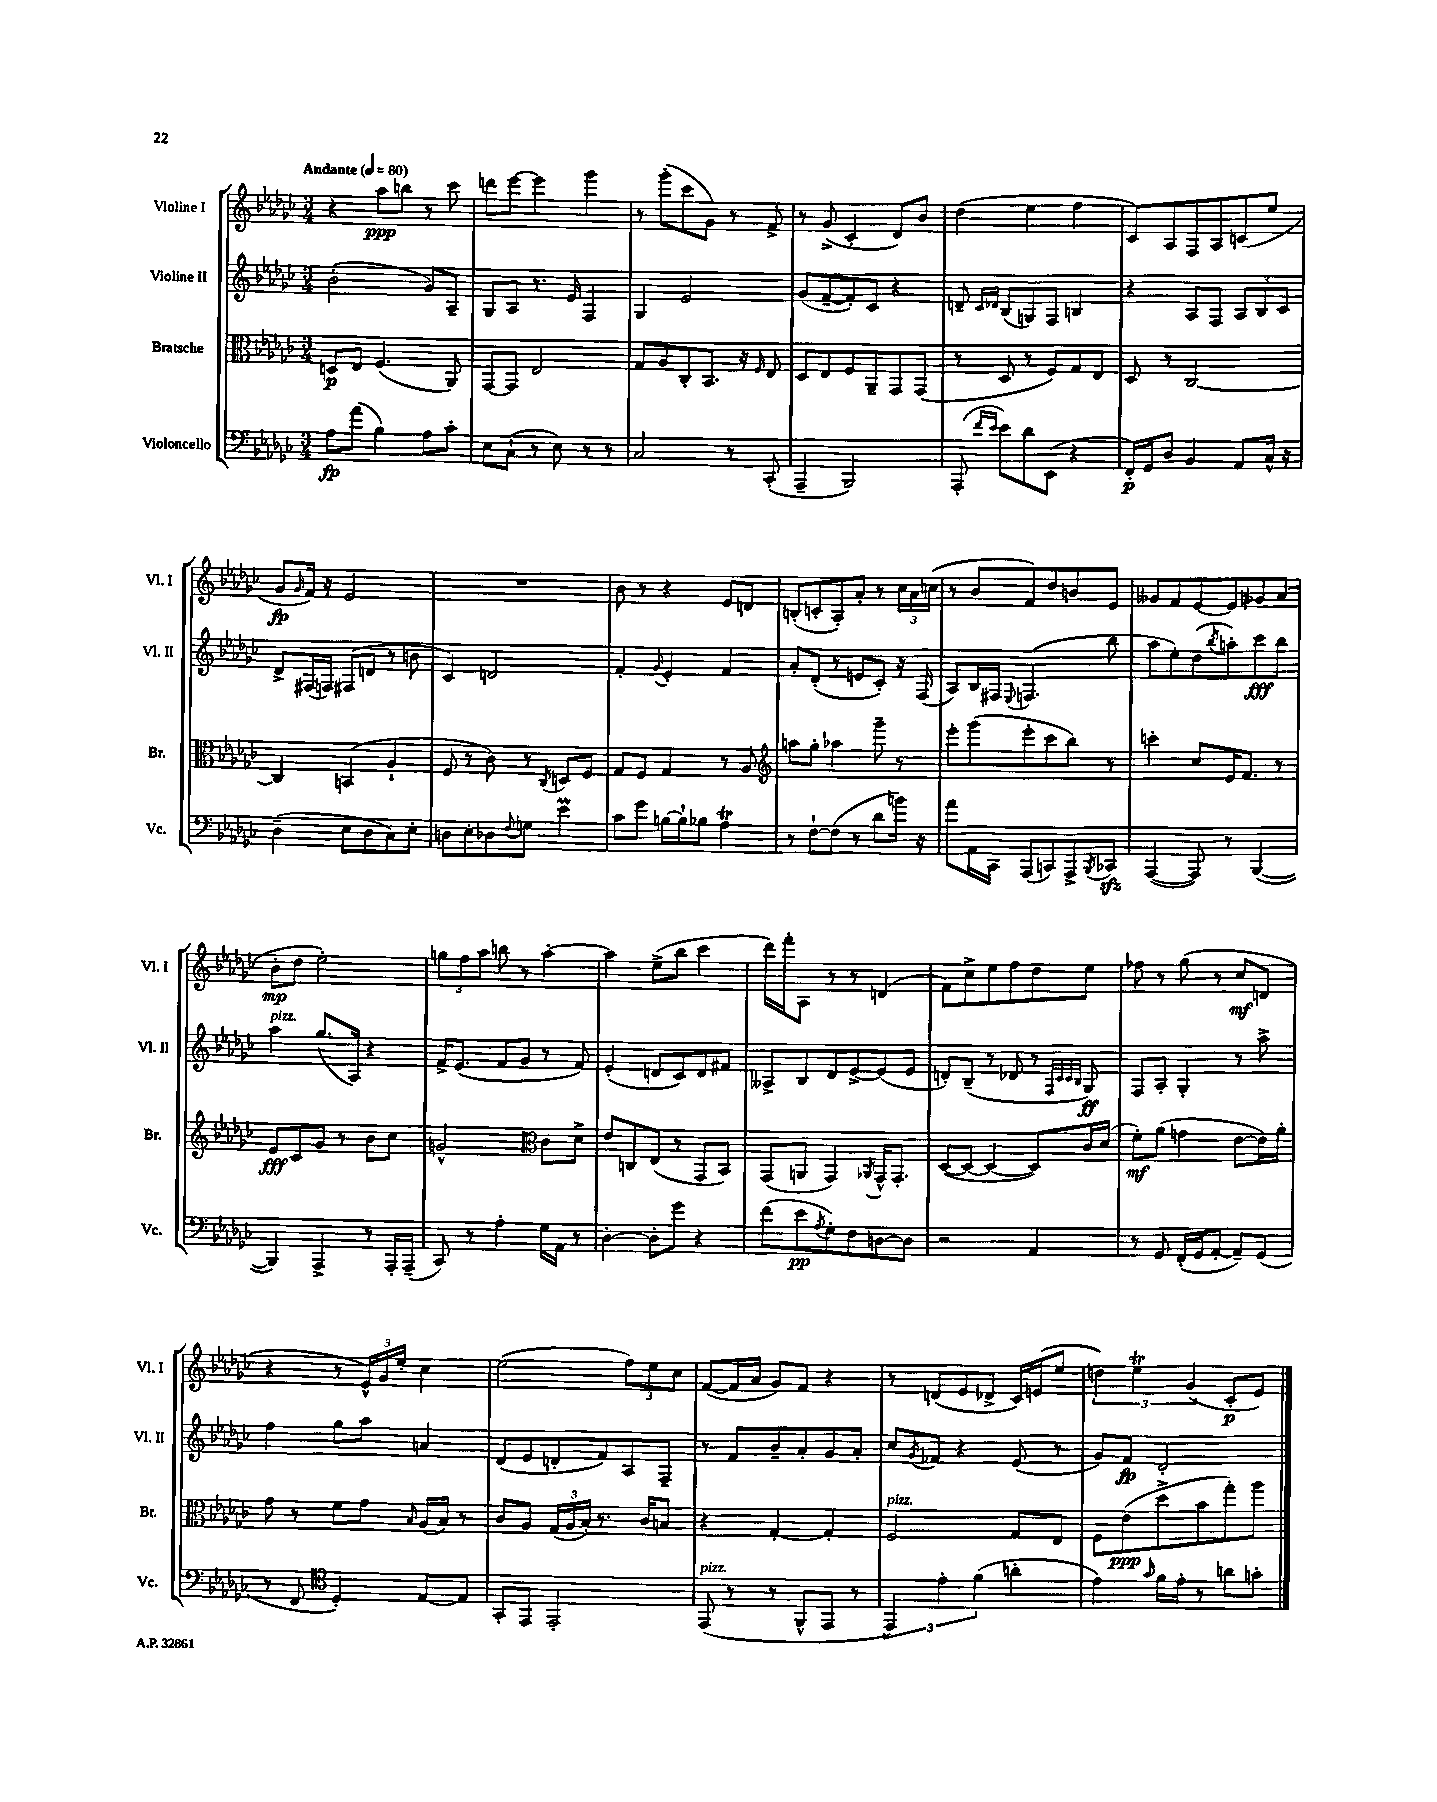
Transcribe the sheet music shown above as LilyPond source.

<<
\new StaffGroup <<
\new Staff = "s0" \with { instrumentName = "Violine I" shortInstrumentName = "Vl. I" } {
    \clef treble \key ges \major \numericTimeSignature \time 3/4 \tempo "Andante" 4 = 80
    r4 aes''8\ppp b''8 r8 ces'''8 |
    d'''8 ees'''8~ ees'''4 ges'''4 |
    r8 ges'''8-.( ces'''8 ges'8) r8 f'8-> |
    r8 ges'8->( ces'4-. des'8) bes'8 |
    des''4( ees''4 f''4 |
    ces'8) aes8 f8 aes8 c'8( ees''8 |
    ges'8\fp \grace { ges'16 } f'16) r16 ees'2 |
    R2. |
    bes'8 r8 r4 ees'8 d'8 |
    b8-.( c'8-. aes8-.) aes'8-. r8 \tuplet 3/2 { ces''16 aes'16 c''16( } |
    r8 bes'8 f'8) des''8 b'8 ees'8 |
    geses'8 f'8 ees'8~ ees'8 ges'8 aes'8( |
    bes'8-.\mp des''8 ees''2-.) |
    \tuplet 3/2 { g''8 f''8 aes''8 } b''8 r8 aes''4~-. |
    aes''4 ees''8->( bes''8 ces'''4 |
    des'''16) f'''16-. aes8 r8 r8 d'4( |
    f'8) ces''8-> ees''8 f''8 des''8 ees''8 |
    fes''8 r8 ges''8( r8 ces''8\mf d'8 |
    r4 r8 \tuplet 3/2 { ees'16-^) ges'16 ees''16-. } ces''4 |
    ees''2( \tuplet 3/2 { f''8) ees''8 ces''8 } |
    f'8~( f'16 aes'16 ges'8) f'8 r4 |
    r8 d'8( ees'8 des'8-> ces'16) e'16( ees''8 |
    \tuplet 3/2 { d''4) ees''4\trill ges'4( } ces'8-.\p ees'8) \bar "|." |
}
\new Staff = "s1" \with { instrumentName = "Violine II" shortInstrumentName = "Vl. II" } {
    \clef treble \key ges \major \numericTimeSignature \time 3/4
    bes'2-.( ges'8) aes8-- |
    ges8 aes8 r8. ees'16 f4 |
    ges4 ees'2 |
    ges'8( f'8~-- f'8-.) ces'8 r4 |
    d'8-- \grace { ces'16 des'16 } bes8( g8) f8 b4 |
    r4 aes8 f8 \tuplet 3/2 { aes8 bes8 ces'8 } |
    des'8-> fis16( f16) fis8( d'8 r8 b'8 |
    ces'4) d'2 |
    f'4-. \appoggiatura { ges'8 } ees'4-. f'4 |
    aes'8-. des'8-.( r8 e'8 ces'8-.) r16 f16( |
    aes8) bes16 fis16 \appoggiatura { ees8 } f4.( bes''8 |
    aes''8 ees''8-.) des''8( \acciaccatura { bes''8 } a''8-.) ces'''8\fff bes''8 |
    aes''4^\markup { \italic "pizz." } ges''8.( aes16) r4 |
    f'16-> ees'8.( f'8 ges'8 r8 f'8) |
    ees'4-.( d'8 ces'8) d'8 fis'8 |
    aeses8-> bes8 des'8 ees'8~-> ees'8( ees'8 |
    d'8-.) bes8--( r8 des'8 r8 \grace { f32 ces'32 ces'32 bes32 } ges8\ff) |
    f8 aes8-. ges4-. r8 aes''8-> |
    f''4 ges''8 aes''8 a'4 |
    des'8( ees'8 d'8-. f'8) aes8 f8-- |
    r8 f'8 bes'8-- aes'8-. ges'8 aes'8-. |
    ces''8 \acciaccatura { ges'8 } fes'8 r4 ees'8( r8 |
    ges'8) f'8\fp des'2-. \bar "|." |
}
\new Staff = "s2" \with { instrumentName = "Bratsche" shortInstrumentName = "Br." } {
    \clef alto \key ges \major \numericTimeSignature \time 3/4
    d8\p ees8 f4.( aes,8) |
    ges,8~ ges,8 ees2 |
    ges8 aes8 ces8-. bes,8. r16 \grace { f16 } ees8 |
    des8 ees8 f8 aes,8-- ges,8 ges,8( |
    r8 des8 r8 f8) ges8 ees8 |
    des8 r8 ces2~ |
    ces4 b,4( aes4-! |
    f8 r8 ces'8) r8 \acciaccatura { ces8 } d8 f8 |
    ges8 f8 ges4 r8 aes8 |
    \clef treble a''8 ges''8-. aes''4 ges'''8-- r8 |
    ees'''8-. ges'''8( ees'''8-. ces'''8 bes''8) r8 |
    c'''4-. ces''8 ees'16 f'8. r8 |
    ees'8\fff ces'8 ges'8 r8 bes'8 ces''8 |
    g'2-^ \clef alto ces'8 des'8-> |
    ees'8 c8 ees8( r8 ges,8 bes,8) |
    ges,8( a,8 ges,4) \acciaccatura { aes,8 } ges,16-^ ges,8.-. |
    des8~( des8~ des4~ des8) ces'16 des'16( |
    f'8-.\mf) aes'8( g'4 ees'8~ ees'16) aes'16-. |
    ges'8 r8 f'8 ges'8 \grace { bes16 } aes16( bes16) r8 |
    ces'8 aes8 \tuplet 3/2 { ges16( aes16 bes16-.) } r8. ces'16 b8 |
    r4 ges4~-. ges4-. |
    f2^\markup { \italic "pizz." } ges8 ees8 |
    f8 ees'8\ppp( des''8-> bes'8 ges''8-.) aes''8 \bar "|." |
}
\new Staff = "s3" \with { instrumentName = "Violoncello" shortInstrumentName = "Vc." } {
    \clef bass \key ges \major \numericTimeSignature \time 3/4
    aes8\fp aes'8( bes4) aes8 ces'8-. |
    ees8 ces8-!( r8 ees8) r8 r8 |
    ces2 r8 ces,8-.( |
    aes,,4-- bes,,2) |
    aes,,8-.( \grace { f'16 ees'16 } ees'8) des'8 ees,8( r4 |
    f,16-.\p) ges,16 des8 bes,4 aes,8 ces16-^ r16 |
    des4--( ees8 des8 ces8) ees8-. |
    d8 ees8-. des8 \appoggiatura { f8 } g8 ees'4\prall |
    ces'8 ges'8 b16~ b16-! bes8 aes4\trill |
    r8 f8~-! f8( r8 des'8 b'16) r16 |
    aes'8 aes,16 ces,16 aes,,8( c,8) aes,,8-> \acciaccatura { bes,,8 } ces,8\sfz |
    aes,,4~( aes,,8) r8 bes,,4~( |
    bes,,4) aes,,4-> r8 aes,,16-. aes,,16--( |
    ces,8) r8 aes4-. ges16 aes,16 r8 |
    des4~-. des8-. ges'8 r4 |
    f'8( ees'8\pp \acciaccatura { aes8 } ges8-.) f8 d8~ d8 |
    r2 aes,4 |
    r8 ges,8 f,16-.( ges,16 aes,8~-. aes,8--) ges,8( |
    r8 f,8 \clef tenor des4-.) ees8~ ees8 |
    ges,8-. ees,8 ees,2-. |
    ees,8^\markup { \italic "pizz." }( r8 r8 f,8-^ ees,8 r8 |
    \tuplet 3/2 { ees,4) ees'4-. f'4( } a'4-. |
    ees'4) \grace { ges'16 } f'16 ees'16-. r8 a'8 g'8-. \bar "|." |
}
>>
>>
\layout { \context { \Score \remove "Bar_number_engraver" } }
